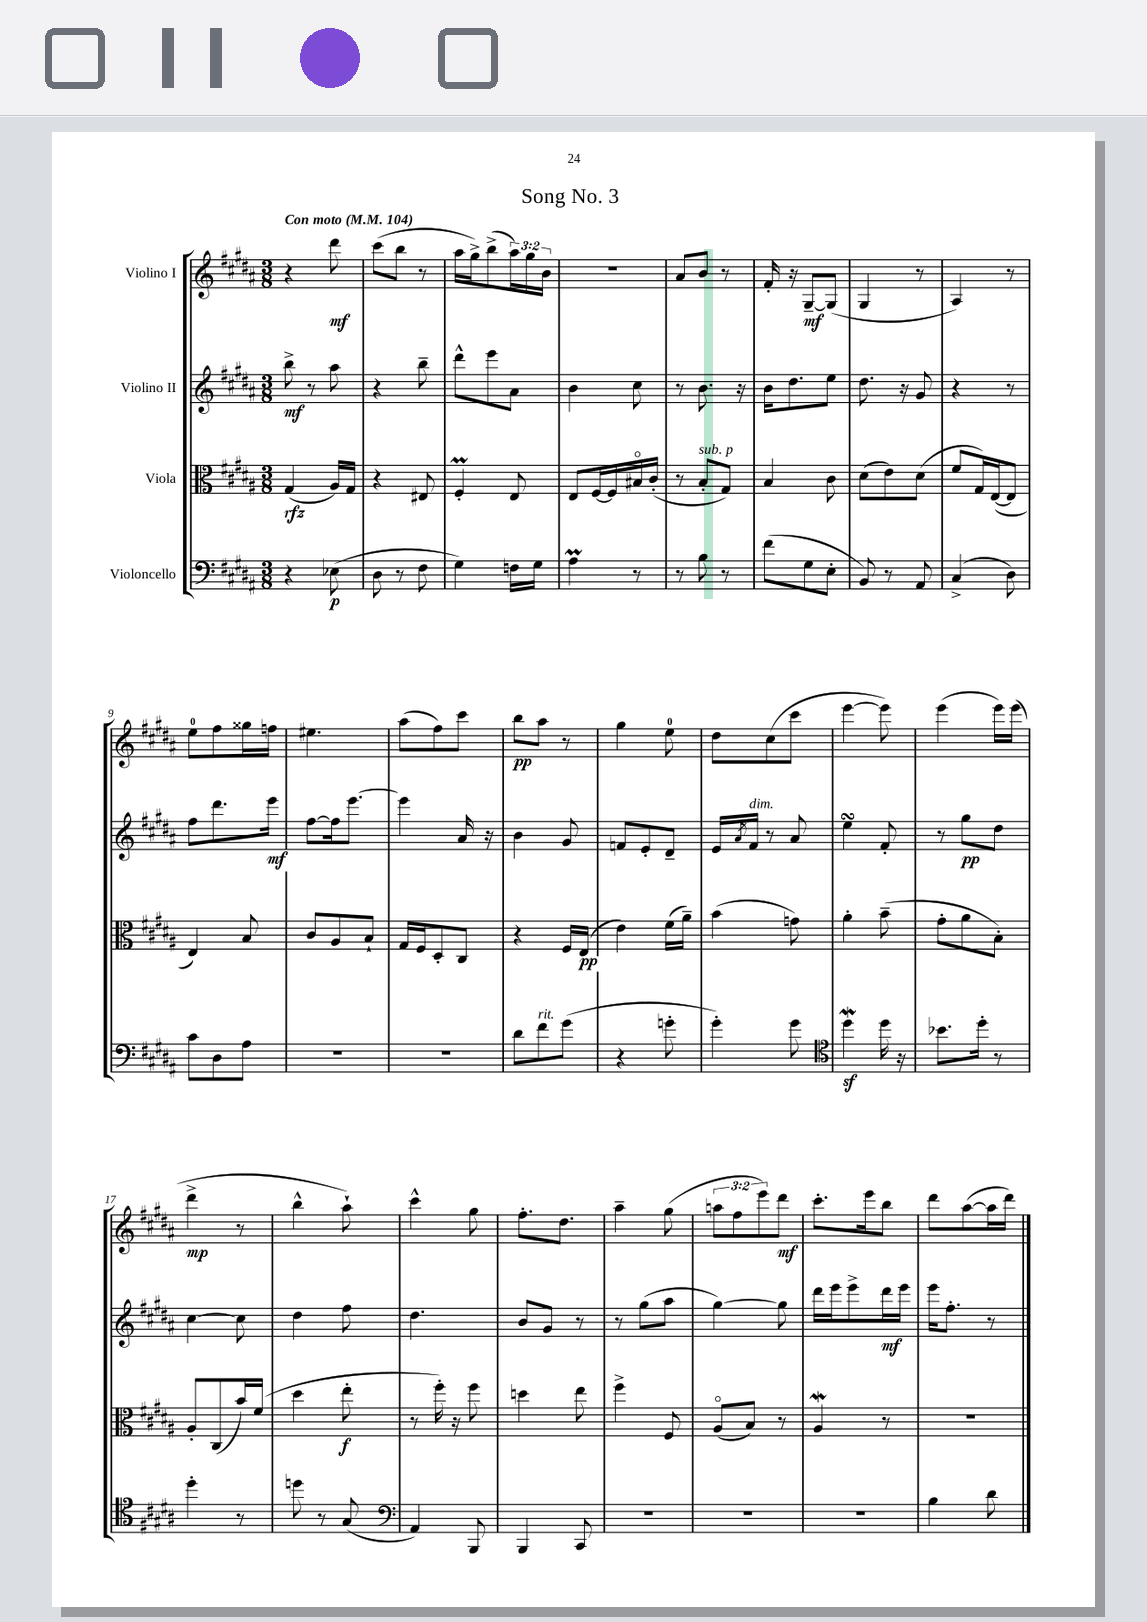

**kern	**kern	**kern	**kern
*staff4	*staff3	*staff2	*staff1
*clefF4	*clefC3	*clefG2	*clefG2
*k[f#c#g#d#a#]	*k[f#c#g#d#a#]	*k[f#c#g#d#a#]	*k[f#c#g#d#a#]
*M3/8	*M3/8	*M3/8	*M3/8
*MM104	*MM104	*MM104	*MM104
4r	(4G#/	8bb^\	4r
.	.	8r	.
(8E-\	16A#/LL)	8aa#\	8ddd#\
.	16G#/JJ	.	.
=	=	=	=
8D#\	4r	4r	(8ccc#\L
8r	.	.	8bb\J
8F#\	8E#/	8bb~\	8r
=	=	=	=
4G#\)	4F#'/	8ddd#^^\L	16aa#\LL
.	.	.	16gg#^\J)
.	.	8eee\	(8bb^\
16F\LL	8E/	8a#\J	24aa#\L)
.	.	.	24gg#\
16G#\JJ	.	.	.
.	.	.	24b\JJ
=	=	=	=
4A#\	8E/L	4b\	4.r
.	[16F#/L	.	.
.	16F#/]	.	.
8r	16B#o/	8cc#\	.
.	(16c#'/JJ	.	.
=	=	=	=
8r	8r	8r	8a#/L
8B\	8B'/L	8.b\	8b/J
8r	8G#/J)	.	8r
.	.	16r	.
=	=	=	=
(8f#\L	4B/	16b\LK	16f#'/
.	.	8.dd#\	16r
8G#\	.	.	[8G#~/L
8E'\J	8c#\	8ee\J	(8G#/]J
=	=	=	=
8BB/)	(8d#\L	8.dd#\	4G#/
8r	8e\)	.	.
.	.	16r	.
8AA#/	(8d#\J	8g#/	8r
=	=	=	=
(4C#^/	8f#/L	4r	4A#/)
.	16G#/L)	.	.
.	([16E/J	.	.
8D#\)	8E/]J	8r	8r
=	=	=	=
8c#\L	4E/)	8ff#\L	8ee\L
8D#\	.	8.ddd#\	8ff#\
8A#\J	8B/	.	16gg##\L
.	.	16eee\Jk	16ff\JJ
=	=	=	=
4.r	8c#/L	[8ff#\L	4.ee#\
.	8A#/	16ff#\]k	.
.	.	[8.eee\J	.
.	8B`/J	.	.
=	=	=	=
4.r	16G#/LL	4eee\]	(8aa#\L
.	16F#/J	.	.
.	8D#'/	.	8ff#\)
.	8C#/J	16a#/	8ccc#\J
.	.	16r	.
=	=	=	=
8d#\L	4r	4b\	8bb\L
8f#\	.	.	8aa#\J
(8g#\J	16F#/LL	8g#/	8r
.	(16E/JJ	.	.
=	=	=	=
4r	4e\)	8f/L	4gg#\
.	.	8e'/	.
8g'\	(16f#\LL	8d#~/J	8ee\
.	16a#~\JJ)	.	.
=	=	=	=
4g#'\)	(4b\	16e/LL	8dd#\L
.	.	8qa#/	.
.	.	16f#/JJ	.
.	.	8r	(8cc#\
8g#\	8g\)	8a#/	8ccc#\J
=	=	=	=
*clefC4	*	*	*
4dd#\	4a#'\	4ee\	[4eee\
16dd#\	(8b~\	8f#'/	8eee\])
16r	.	.	.
=	=	=	=
8.b-\L	8g#'\L	8r	(4eee\
.	8a#\	8gg#\L	.
16dd#'\Jk	.	.	.
8r	8B'\J)	8dd#\J	16eee\LL)
.	.	.	(16eee\JJ
=	=	=	=
4dd#'\	8A#'/L	[4cc#\	4ddd#^\
.	(8C#/	.	.
8r	16b/L)	8cc#\]	8r
.	(16f#/JJ	.	.
=	=	=	=
8dd\	4dd#\	4dd#\	4bb^^\
8r	.	.	.
(8G#/	8ee'\	8ff#\	8aa#`\)
=	=	=	=
*clefF4	*	*	*
4AA#/)	8r	4.dd#\	4ccc#^^\
.	16ff#'\)	.	.
.	16r	.	.
8BBB/	8ff#\	.	8gg#\
=	=	=	=
4BBB/	4dd\	8b/L	8.ff#'\L
.	.	8g#/J	.
.	.	.	8.dd#\J
8CC#/	8ee\	8r	.
=	=	=	=
4.r	4ff#^\	8r	4aa#~\
.	.	(8gg#\L	.
.	8F#/	8aa#\J	(8gg#\
=	=	=	=
4.r	(8A#o/L	[4gg#\)	12aa\L
.	.	.	12ff#\
.	8B/J)	.	.
.	.	.	12eee\)
.	8r	8gg#\]	8ddd#\J
=	=	=	=
4.r	4A#/	16ddd#\LL	8.ccc#'\L
.	.	16eee\J	.
.	.	8eee^\	.
.	.	.	16eee\k
.	8r	16ddd#\L	8bb\J
.	.	16eee\JJ	.
=	=	=	=
4B\	4.r	16eee\LK	8ddd#\L
.	.	8.ff#'\J	.
.	.	.	([8aa#\
8d#\	.	8r	16aa#\]L
.	.	.	16ddd#\JJ)
==	==	==	==
*-	*-	*-	*-
